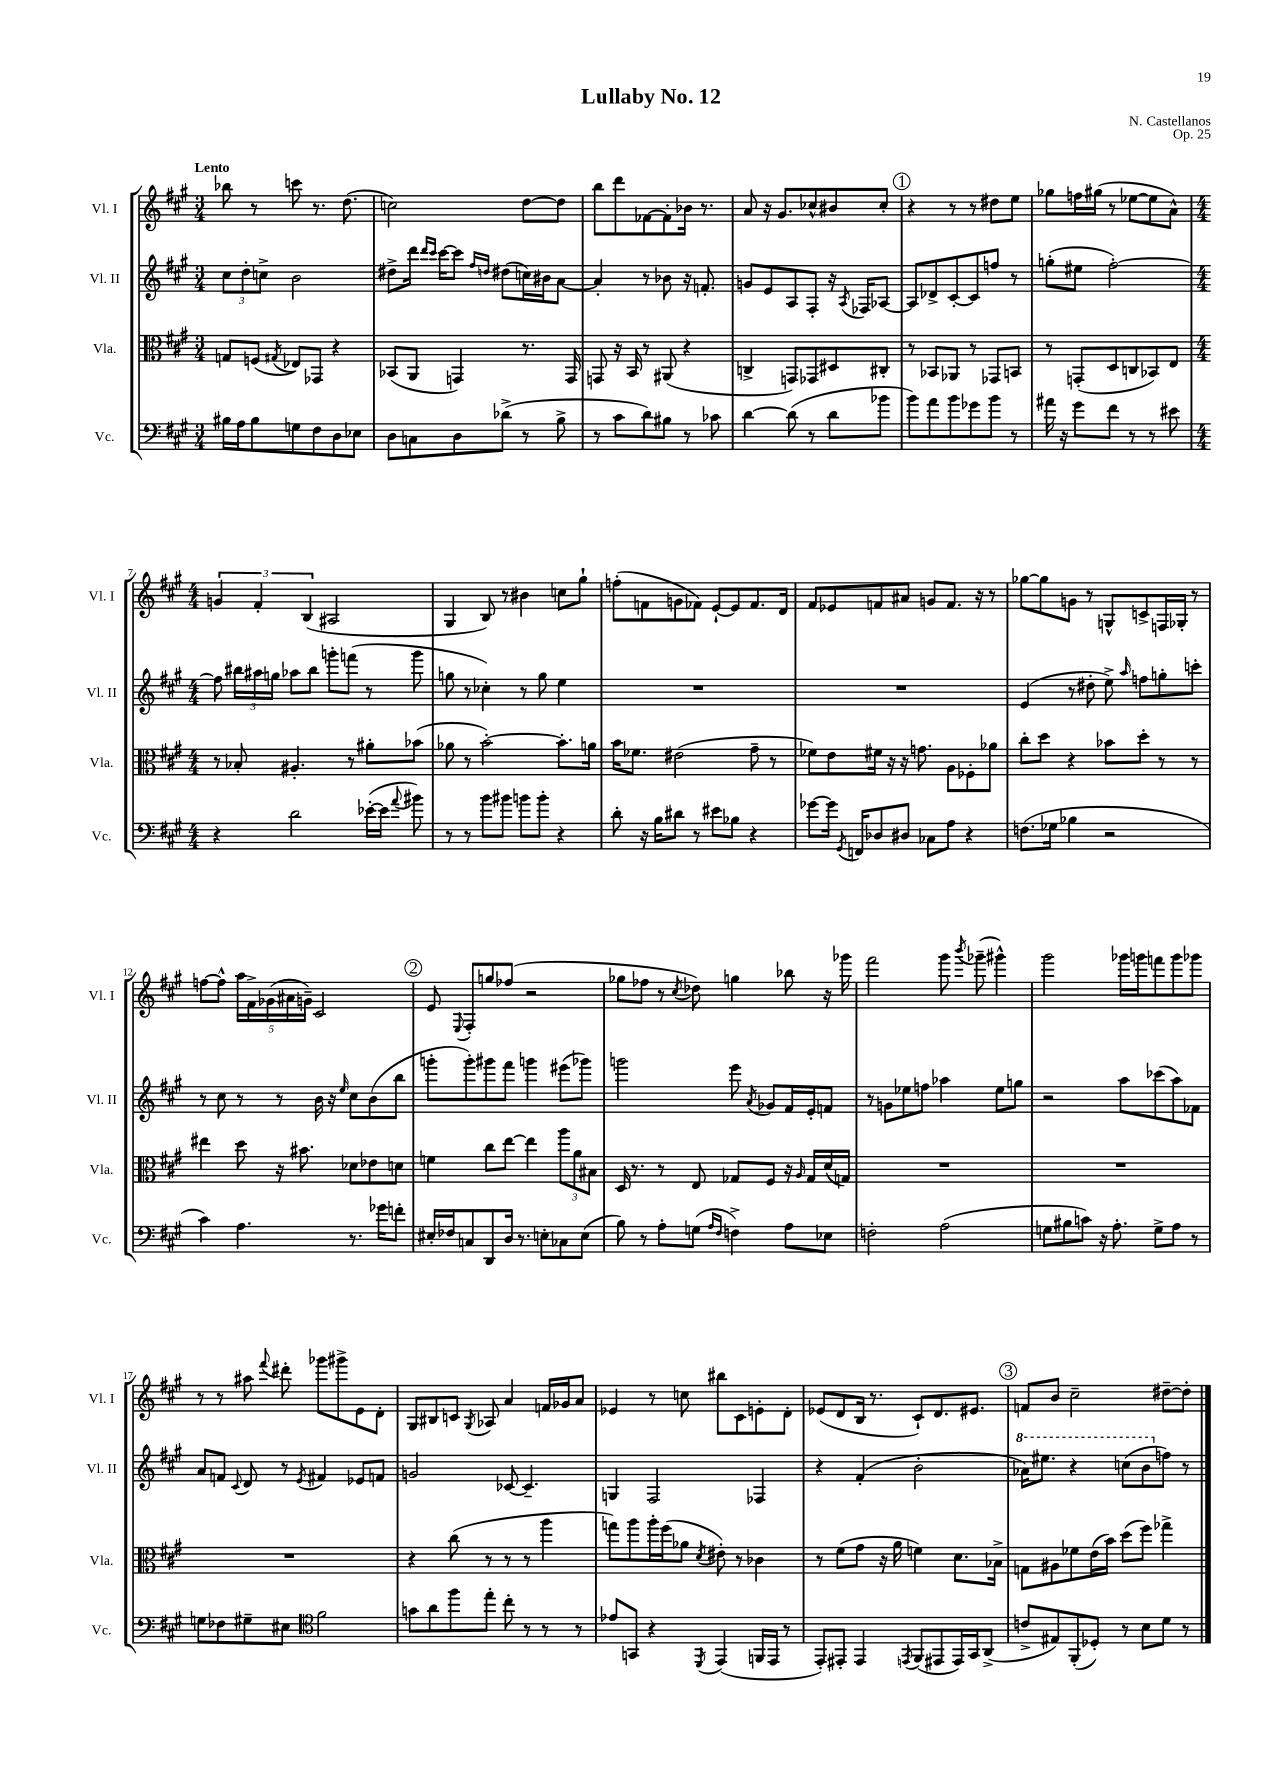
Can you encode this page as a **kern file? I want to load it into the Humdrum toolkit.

**kern	**kern	**kern	**kern
*part4	*part3	*part2	*part1
*staff4	*staff3	*staff2	*staff1
*I"Vc.	*I"Vla.	*I"Vl. II	*I"Vl. I
*I'Vc.	*I'Vla.	*I'Vl. II	*I'Vl. I
*clefF4	*clefC3	*clefG2	*clefG2
*k[f#c#g#]	*k[f#c#g#]	*k[f#c#g#]	*k[f#c#g#]
*M3/4	*M3/4	*M3/4	*M3/4
=1	=1	=1	=1
!	!	!	!LO:TX:a:B:t=Lento
16B#X\LL	8Gn/L	12cc#\L	8bb-X\
16A\J	.	.	.
.	.	12dd'\	.
8B#\	(8Fn/J	.	8r
.	.	12ccn^\J	.
.	8qG#X/	.	.
8Gn\	8E-X/L)	2b\	8cccn\
8F#\	8GG-X/J	.	8.r
8D\	4r	.	.
.	.	.	(8.dd\
8E-X\J	.	.	.
=2	=2	=2	=2
8D\L	(8BB-X/L	8dd#X^\L	2ccn\)
8Cn\	8AA/J	16ddd\Jk	.
.	.	16qqddd/LL	.
.	.	16qqccc#/JJ	.
.	.	[16ccc#\KL	.
8D\	4GGn/)	8ccc#\J]	.
.	.	16qqff#/LL	.
.	.	16qqddn/JJ	.
(8d-X^\J	.	(8dd#X\L	.
8r	8.r	16ccn\L)	[8dd\L
.	.	16b#X\J	.
8B^\	.	[8a\J	8dd\J]
.	16GG/	.	.
=3	=3	=3	=3
8r	8GGn/	4a'/]	8bb\L
8c#\L	16r	.	8ddd\
.	16BB/	.	.
8d\)	8r	8r	[8f-X\
8B#X\J	(8AA#X/	8b-X\	8f-'\]
8r	4r	16r	16b-X\Jk
.	.	8.fn'/	8.r
8c-X\	.	.	.
=4	=4	=4	=4
[4d\	4Cn^/	8gn/L	8a/
.	.	8e/	16r
.	.	.	8.g#/L
(8d\]	8GGn/L)	8A/	.
8r	8GG-X/	8F#'/J	8cc-X^^/
8d\L	8D#X/	16r	8b#X/
.	.	8qA/	.
.	.	16F-X/KL	.
8b-X\J	8C#X'/J	[8A-X/J	8cc-'/J
!!LO:REH:place=s1:t=1
=5	=5	=5	=5
8b\L)	8r	8A-/L]	4r
8a\	8BB-X/L	8d-X^/	.
8b\	8AA-X/J	[8c#'/	8r
8g-X\	8r	8c#/]	8r
8b\J	8GG-X/L	8ffn/J	8dd#X\L
8r	8BBn/J	8r	8ee\J
=6	=6	=6	=6
16a#X\	8r	(8ggn'\L	8gg-X\L
16r	.	.	.
8g#\L	(8GGn'/L	8ee#X\J	16ffn\L
.	.	.	(16gg#X\JJ
8f#\J	8D/	[2ff#'\)	8r
8r	8Cn/	.	[8ee-X\L
8r	8BB-X/)	.	8ee-\]
8e#X\	8E/J	.	8a^^\J)
!!LO:LB:g=z
=7	=7	=7	=7
*M4/4	*M4/4	*M4/4	*M4/4
4r	8r	8ff#\]	6gn/
.	8B-X'/	24bb#X\LL	.
.	.	24aa#X\	6f#'/
.	.	24ggn\JJ	.
2d\	4.A#X'/	8aa-X\L	.
.	.	.	(6B/
.	.	8bb#\J	.
.	.	8gggn'\L	2A#X/
.	8r	(8fffn\J	.
([16e-X'\LL	8a#X'\L	8r	.
16e-\JJ]	.	.	.
8qqa/	.	.	.
8b#X\)	(8b-X\J	8ggg\	.
=8	=8	=8	=8
8r	8a-X\	8ggn\	4G#/
8r	8r	8r	.
8b\L	[2b'\)	4cc-X'\)	8B/)
8b#X\J	.	.	8r
8bn\L	.	8r	4b#X\
8b'\J	.	8gg\	.
4r	8.b'\L]	4ee\	8ccn\L
.	.	.	8gg#`\J
.	16an\Jk	.	.
=9	=9	=9	=9
8d'\	16b\KL	1r	(8ffn'\L
.	8.f-X\J	.	.
16r	.	.	8fn\
16B\KL	.	.	.
8d#X\J	(2e#X\	.	8gn\
8r	.	.	8f-X\J)
8e#X\L	.	.	[8e`/L
8B-X\J	.	.	8e/]
4r	8g#~\	.	8.f-/
.	8r	.	.
.	.	.	16d/Jk
=10	=10	=10	=10
[8g-X\L	8f-X\L)	1r	8f#/L
16g-\Jk]	8e\	.	8e-X/
8qGG#/	.	.	.
16FFn/KL	.	.	.
8D-X/	16f#X\Jk	.	8fn/
.	16r	.	.
8D#X/J	16r	.	8a#X/J
.	8.gn\	.	.
8C-X\L	.	.	8gn/L
8A\J	8A\L	.	8.f/J
4r	8F-X'\	.	.
.	.	.	16r
.	8a-X\J	.	8r
=11	=11	=11	=11
(8.Fn\L	8cc#'\L	(4e/	[8gg-X\L
.	8dd\J	.	8gg-\]
16G-X\Jk	.	.	.
4B-X\	4r	8r	8gn\J
.	.	8dd#X'\	8r
2r	8b-X\L	8ee^\)	8Gn^^/L
.	.	16qqaa/	.
.	8dd'\J	8ffn\L	8cn^/
.	8r	8ggn'\	16Fn/L
.	.	.	16G-X'/JJ
.	8r	8cccn'\J	8r
!!LO:LB:g=z
=12	=12	=12	=12
4c#\)	4ee#X\	8r	[8ffn\L
.	.	8cc#\	8ff^^\J]
4.A\	8dd\	8r	20aa\LL
.	.	.	20f#^\
.	.	.	(20g-X\
.	16r	8r	.
.	.	.	20a#X\
.	8.b#X\	.	.
.	.	.	20gn~\JJ)
.	.	16b\	2c#/
.	.	16r	.
.	.	16qqee/	.
8.r	8d-X\L	8cc#\L	.
.	8e-X\	(8b\	.
16g-X\KL	.	.	.
8fn'\J	8dn\J	8bb\J	.
!!LO:REH:place=s1:t=2
=13	=13	=13	=13
16E#X'/LL	4fn\	8gggn'\L	8e/
16F-X/J	.	.	.
.	.	.	8qqE/
8Cn/	.	8ggg'\)	8F#'/L
8DD/	8cc#\L	8ggg#X\	8ggn/
16D/Jk	[8ee\J	8fff#\J	(8ff-X/J
8.r	.	.	.
.	4ee\]	4gggn\	2r
8En'\L	.	.	.
8C-X\	12aa\L	(8eee#X\L	.
.	12a\	.	.
(8E\J	.	8ggg-X\J)	.
.	12B#X\J	.	.
=14	=14	=14	=14
8B\)	16D/	2gggn\	8gg-X\L
.	8.r	.	.
8r	.	.	8ff-X\J
8A'\L	8r	.	8r
.	.	.	8qcc#/
(8Gn\J	8E/	.	8dd-X\)
16qqA/LL	.	.	.
16qqF#/JJ	.	.	.
4Fn^\)	8G-X/L	8eee\	4ggn\
.	.	8qa/	.
.	8F#/J	8g-X/L	.
8A\L	16r	16f#/L	8bb-X\
.	16qqA/	.	.
.	16G-/LL	16e'/J	.
8E-X\J	(16d/	8fn/J	16r
.	16Gn/JJ)	.	16ggg-X\
=15	=15	=15	=15
2Fn'\	1r	8r	2fff#\
.	.	8gn\L	.
.	.	8ee-X\	.
.	.	8ffn\J	.
(2A\	.	4aa-X\	8ggg#\
.	.	.	8qbbb/
.	.	.	(8ggg-X~\
.	.	8ee-\L	4ggg#X^^\)
.	.	8ggn\J	.
=16	=16	=16	=16
8Gn\L	1r	2r	2ggg#\
8B#X\	.	.	.
8cn\J)	.	.	.
16r	.	.	.
8.A'\	.	.	.
.	.	8aa\L	16ggg-X\LL
.	.	.	16gggn\J
8G^\L	.	(8ccc-X\	8fffn\
8A\J	.	8aa\)	8ggg\
8r	.	8f-X\J	8ggg-X\J
!!LO:LB:g=z
=17	=17	=17	=17
8Gn\L	1r	8a/L	8r
8F-X\	.	8fn/J	8r
.	.	8qqc#/	.
8G#X~\	.	8d/	8aa#X\
.	.	.	8qqfff#/
8E#X\J	.	8r	8ddd#X'\
*clefC4	*	*	*
.	.	8qe/	.
2f#\	.	4f#X/	8ggg-X\L
.	.	.	8ggg#X^\
.	.	8e-X/L	8e\
.	.	8fn/J	8d'\J
=18	=18	=18	=18
8gn\L	4r	2gn/	8G#/L
8a\	.	.	8B#X/
8ff#\	(8cc#\	.	8cn/J
.	.	.	8qG#/
8ee'\J	8r	.	8A-X/
8cc#'\	8r	[8c-X/	4a/
8r	8r	4.c-~/]	.
8r	4aa\	.	16fn/LL
.	.	.	16g-X/J
8r	.	.	8a/J
=19	=19	=19	=19
8e-X/L	8ggn\L)	4Gn/	4e-X/
8GGn/J	8aa\	.	.
4r	16aa'\L	2F#/	8r
.	(16ff#\J	.	.
.	8a-X\J	.	8ccn\
8qDD/	8qd/	.	.
(4EE/	8e#X'\)	.	8bb#X\L
.	8r	.	8c#\
16FFn/LL	4c-X\	4F-X/	8en'\
16EE/JJ	.	.	.
8r	.	.	8d'\J
=20	=20	=20	=20
8EE'/L)	8r	4r	(8e-X/L
8EE#X'/J	(8f#\L	.	8d/
4EE#/	8g#\J	(4f#'/	16B/Jk
.	.	.	8.r
.	16r	.	.
.	16a\	.	.
8qEEn/	.	.	.
(8FF#/L	4fn\)	2b'\	8c#`/L)
8EE#X/	.	.	8.d/
16EE#/L)	8.d\L	.	.
16GG#/J	.	.	8.e#X/J
(8AA^/J	.	.	.
.	16B-X^\Jk	.	.
!!LO:REH:place=s1:t=3
=21	=21	=21	=21
*	*	*8va	*
8cn^/L	8Gn\L	16aa-X\KL)	8fn/L
.	.	8.eee#X\J	.
8E#X/)	8A#X\	.	8b/J
(8FF#'/	8f-X\	4r	2cc#~\
8D-X'/J)	(16e\L	.	.
.	16b\JJ)	.	.
8r	(8dd\L	(8cccn\L	.
8B\L	8ff#\J)	8bb\	.
*	*	*X8va	*
8d\J	4gg-X^\	8ffn\J)	[8dd#X~\L
8r	.	8r	8dd#'\J]
==	==	==	==
*-	*-	*-	*-
